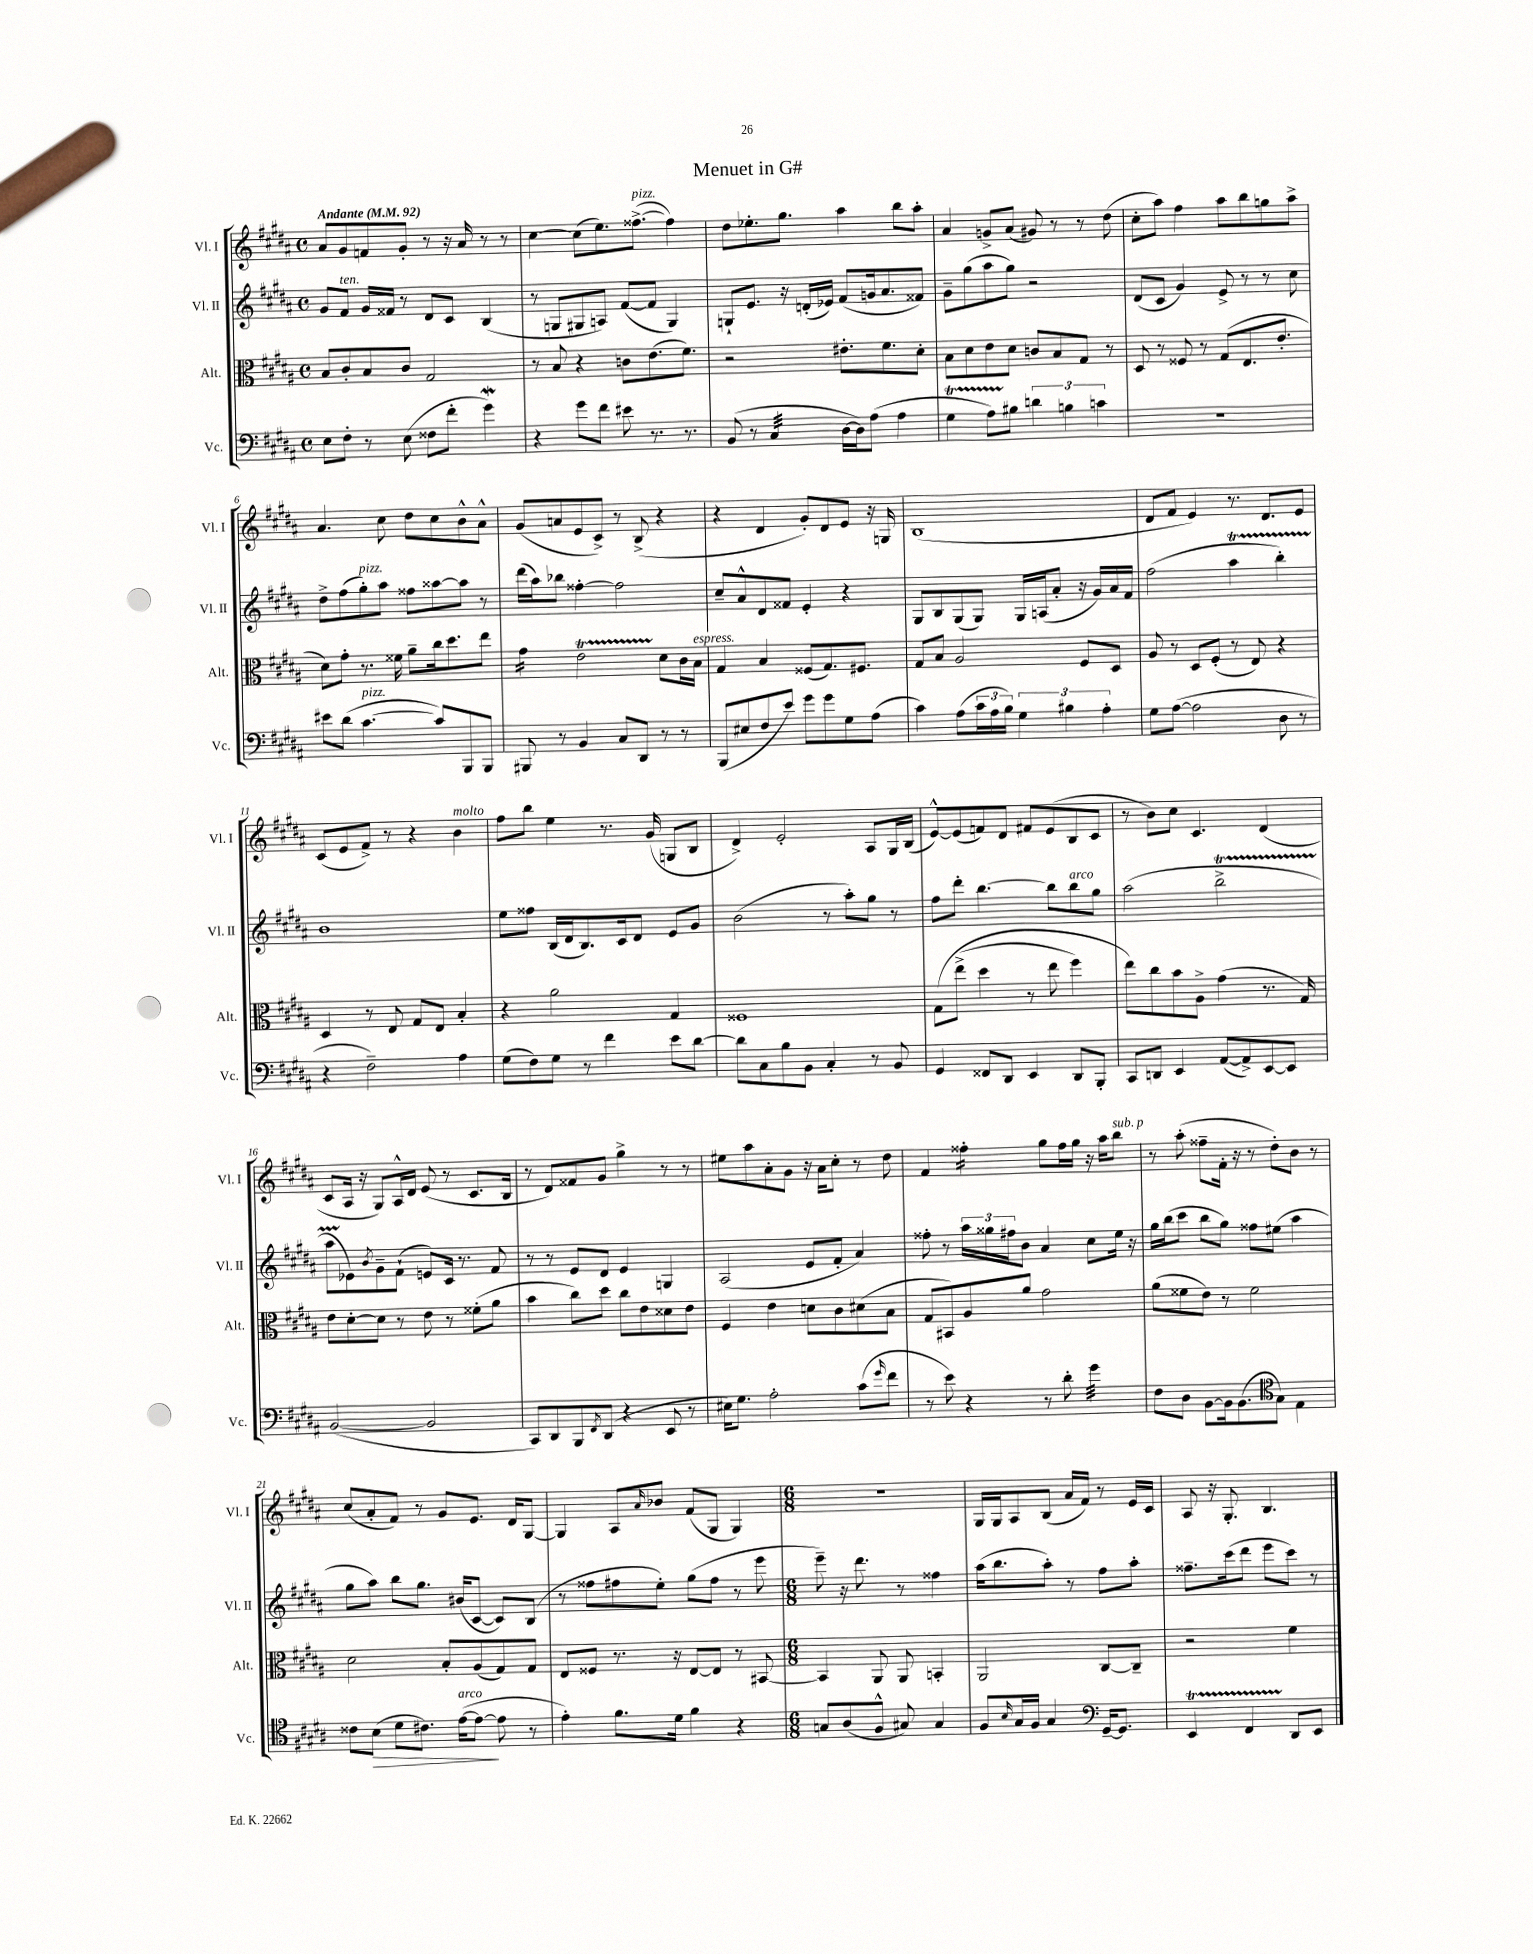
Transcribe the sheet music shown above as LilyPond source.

\header { title = "Menuet in G#" }
<<
\new StaffGroup <<
\new Staff = "s0" \with { instrumentName = "Vl. I" shortInstrumentName = "Vl. I" } {
    \clef treble \key b \major \defaultTimeSignature \time 4/4 \tempo "Andante" 4 = 92
    ais'8 gis'8 f'8 gis'8-. r8 r16 ais'16 r8 r8 |
    cis''4~ cis''8( e''8.) fisis''8.~->^\markup { \italic "pizz." }( fisis''4) |
    dis''8 ees''8.-. gis''8. ais''4 b''8 ais''8-. |
    ais'4 g'8-> ais'8( gis'8) r8 r8 dis''8( |
    cis''8-. ais''8) fis''4 ais''8 b''8 g''8 ais''8-> |
    ais'4. cis''8 dis''8 cis''8 b'8-^ ais'8-^ |
    gis'8( a'8 e'8 cis'8->) r8 b8->( r4 |
    r4 dis'4 gis'8-.) dis'8 e'8 r16 g16 |
    b1( |
    dis'8 fis'8 e'4) r8. dis'8. e'8 |
    cis'8( e'8 fis'8->) r8 r4 b'4^\markup { \italic "molto" } |
    fis''8 b''8 e''4 r8. gis'16( g8 b8 |
    dis'4->) e'2-. ais8 gis16 b16( |
    e'8~-^) e'8( f'8) dis'8 fis'8 e'8( b8 cis'8 |
    r8 b'8) cis''8 cis'4. dis'4( |
    cis'8 ais16 r16 gis8) ais16-^ dis'16 e'8( r8 cis'8. b16 |
    r8 dis'8) fisis'8 gis'8 gis''4-> r8 r8 |
    eis''8 ais''8 ais'8-. gis'8 r16 ais'16 cis''8-. r8 dis''8 |
    fis'4 fisis''4:16-. gis''8 fisis''16 gis''16 r16 ais''16 b''8^\markup { \italic "sub. p" } |
    r8 ais''8-.( fisis''8-- fis'16-. r16 r8 dis''8-.) b'8 r8 |
    cis''8( ais'8-. fis'8) r8 gis'8 e'8. dis'16 gis8~ |
    gis4 ais8 \grace { ais'16 } bes'8 fis'8( gis8 gis4) |
    \numericTimeSignature \time 6/8 R2. |
    gis16 gis16 ais8 b8( ais'16 fis'16) r8 e'16 cis'16 |
    ais8 r16 gis8.-. b4. \bar "|." |
}
\new Staff = "s1" \with { instrumentName = "Vl. II" shortInstrumentName = "Vl. II" } {
    \clef treble \key b \major \defaultTimeSignature \time 4/4
    gis'8 fis'8^\markup { \italic "ten." } gis'16 fisis'16 r8 dis'8 cis'8 b4( |
    r8 g8 gis8 a8) fis'8~( fis'8 gis4) |
    g8-! e'8. r16 d'16-.( ees'16) fis'8( g'16 ais'8. fisis'8) |
    gis'8-- gis''8( ais''8 gis''8) r2 |
    dis'8( cis'8 gis'4) e'8-> r8 r8 cis''8 |
    dis''8-> fis''8( gis''8-.^\markup { \italic "pizz." }) ais''8 fisis''8 aisis''8~ aisis''8 r8 |
    dis'''16( ais''16) bes''8 fisis''4~-. fisis''2 |
    cis''8-- ais'8-^ dis'8 fisis'8 e'4-. r4 |
    gis8 b8 gis8( gis8) gis16 a16( ais'8-. r16 gis'16) ais'16 fis'16 |
    fis''2( ais''4\startTrillSpan b''4-.) |
    b'1\stopTrillSpan |
    e''8 fisis''8 b16( dis'16 b8.) cis'16 dis'8 e'8 gis'8 |
    b'2( r8 ais''8-.) gis''8 r8 |
    fis''8 dis'''8-. b''4.~ b''8 b''8^\markup { \italic "arco" } gis''8 |
    ais''2( b''2->\startTrillSpan |
    ais''8 ees'8\stopTrillSpan) \acciaccatura { b'8 } gis'8-- fis'8-!( e'8) cis'16 r8. fis'8 |
    r8 r8 e'8 dis'8 e'4 g4 |
    ais2( e'8 fis'8-. ais'4) |
    fisis''8-. r8 \tuplet 3/2 { ais''16 gisis''16 fis''16 } b'8 ais'4 cis''8 e''16 r16 |
    gis''16 b''16( cis'''8 b''8 gis''8) fisis''8 eis''8( ais''4 |
    gis''8 ais''8) b''8 gis''8. bis'16( cis'8~ cis'8) b8( |
    r8 fisis''8 fis''8 e''8-.) gis''8( fis''8 r8 e'''8 |
    \numericTimeSignature \time 6/8 e'''8--) r16 dis'''8. r8 fisis''4 |
    ais''16( b''8. ais''8-.) r8 fis''8 ais''8-. |
    fisis''8.-- cis'''16( dis'''8 e'''8 cis'''8) r8 \bar "|." |
}
\new Staff = "s2" \with { instrumentName = "Alt." shortInstrumentName = "Alt." } {
    \clef alto \key b \major \defaultTimeSignature \time 4/4
    b8 cis'8-. b8 cis'8 gis2 |
    r8 b8 r4 c'8 e'8.( fis'8.) |
    r2 eis'8.-. fis'8. dis'8-. |
    b8 dis'8 e'8 dis'8 c'8 b8 gis8 r8 |
    dis8 r8 fisis8 r8 gis8( e8. e'8.-. |
    dis'8) gis'8-. r8. fisis'16 ais'8-- cis''16 dis''8. e''8 |
    gis'4:16 e'2\startTrillSpan dis'8\stopTrillSpan cis'16 b16^\markup { \italic "espress." } |
    gis4 b4 fisis8( gis8.) fis8. |
    gis8 b8 ais2 fis8 dis8 |
    ais8 r8 dis8 fis8-.( r8 e8) r4 |
    dis4 r8 e8 gis8 e8 b4-. |
    r4 ais'2 gis4 |
    fisis1 |
    gis8\( e''8->( dis''4 r8 e''8 fis''4) |
    e''8\) cis''8 b'8 ais8-> gis'4( r8. gis16) |
    e'8 dis'8~-. dis'8 r8 e'8 r8 fisis'8-.( ais'8 |
    b'4 cis''8) dis''8 cis''8 e'8 disis'8 e'8 |
    fis4 e'4 d'8 cis'8 dis'8( b8 |
    gis8 bis,8) ais8 ais'8 gis'2 |
    ais'8( fisis'8 e'8) r8 fisis'2 |
    dis'2 b8-. ais8( gis8) gis8 |
    e8 fisis8 r8. r16 e8~ e8 r8 bis,8~ |
    \numericTimeSignature \time 6/8 bis,4 ais,8 ais,8 b,4-. |
    ais,2 cis8~ cis8-- |
    r2 fis'4 \bar "|." |
}
\new Staff = "s3" \with { instrumentName = "Vc." shortInstrumentName = "Vc." } {
    \clef bass \key b \major \defaultTimeSignature \time 4/4
    e8 fis8-. r8 e8( fisis8 fis'8-. gis'4\mordent) |
    r4 gis'8 fis'8 eis'8 r8. r8. |
    b,8( r8 cis4:32 dis16~ dis16) ais8( ais4 |
    gis4\startTrillSpan ais8) bis8\stopTrillSpan \tuplet 3/2 { d'4 b4 c'4 } |
    R1 |
    eis'8 dis'8( cis'4.~^\markup { \italic "pizz." } cis'8) b,,8 b,,8 |
    bis,,8 r8 b,4 cis8 dis,8 r8 r8 |
    b,,8( eis8 fis8 e'8) gis'8 gis'8 gis8 ais8( |
    cis'4) ais8( \tuplet 3/2 { cis'16 ais16 b16) } \tuplet 3/2 { gis4 bis4 ais4-. } |
    gis8 ais8~( ais2 dis8 r8 |
    r4 fis2--) ais4 |
    gis8( fis8) gis8 r8 fis'4 e'8 dis'8~ |
    dis'8 cis8 b8 b,8 cis4-. r8 b,8 |
    gis,4 fisis,8 dis,8 e,4 dis,8 b,,8-. |
    cis,8 d,8 e,4 ais,8~( ais,8->) e,8~ e,8 |
    b,2~( b,2 |
    cis,8) dis,8 b,,8 \acciaccatura { fis,8 } dis,8( r4 e,8 r8 |
    eis16) gis8. ais2-. cis'8( \grace { gis'16 } fis'8 |
    r8 e'8) r4 r8 dis'8-. gis'4:32 |
    fis8 dis8 b,8~ b,16 b,8.( gis8) e4 |
    \clef tenor cisis'8 b8\>( dis'8 cis'8.) e'16~^\markup { \italic "arco" }( e'8~\! e'8 r8 |
    e'4-.) fis'8. dis'16 fis'4 r4 |
    \numericTimeSignature \time 6/8 g8 ais8( fis8-^ gis8) gis4 |
    fis8 \grace { b16 } gis16 fis16 gis4 \clef bass gis,16~-- gis,8. |
    e,4\startTrillSpan fis,4 dis,8\stopTrillSpan e,8 \bar "|." |
}
>>
>>
